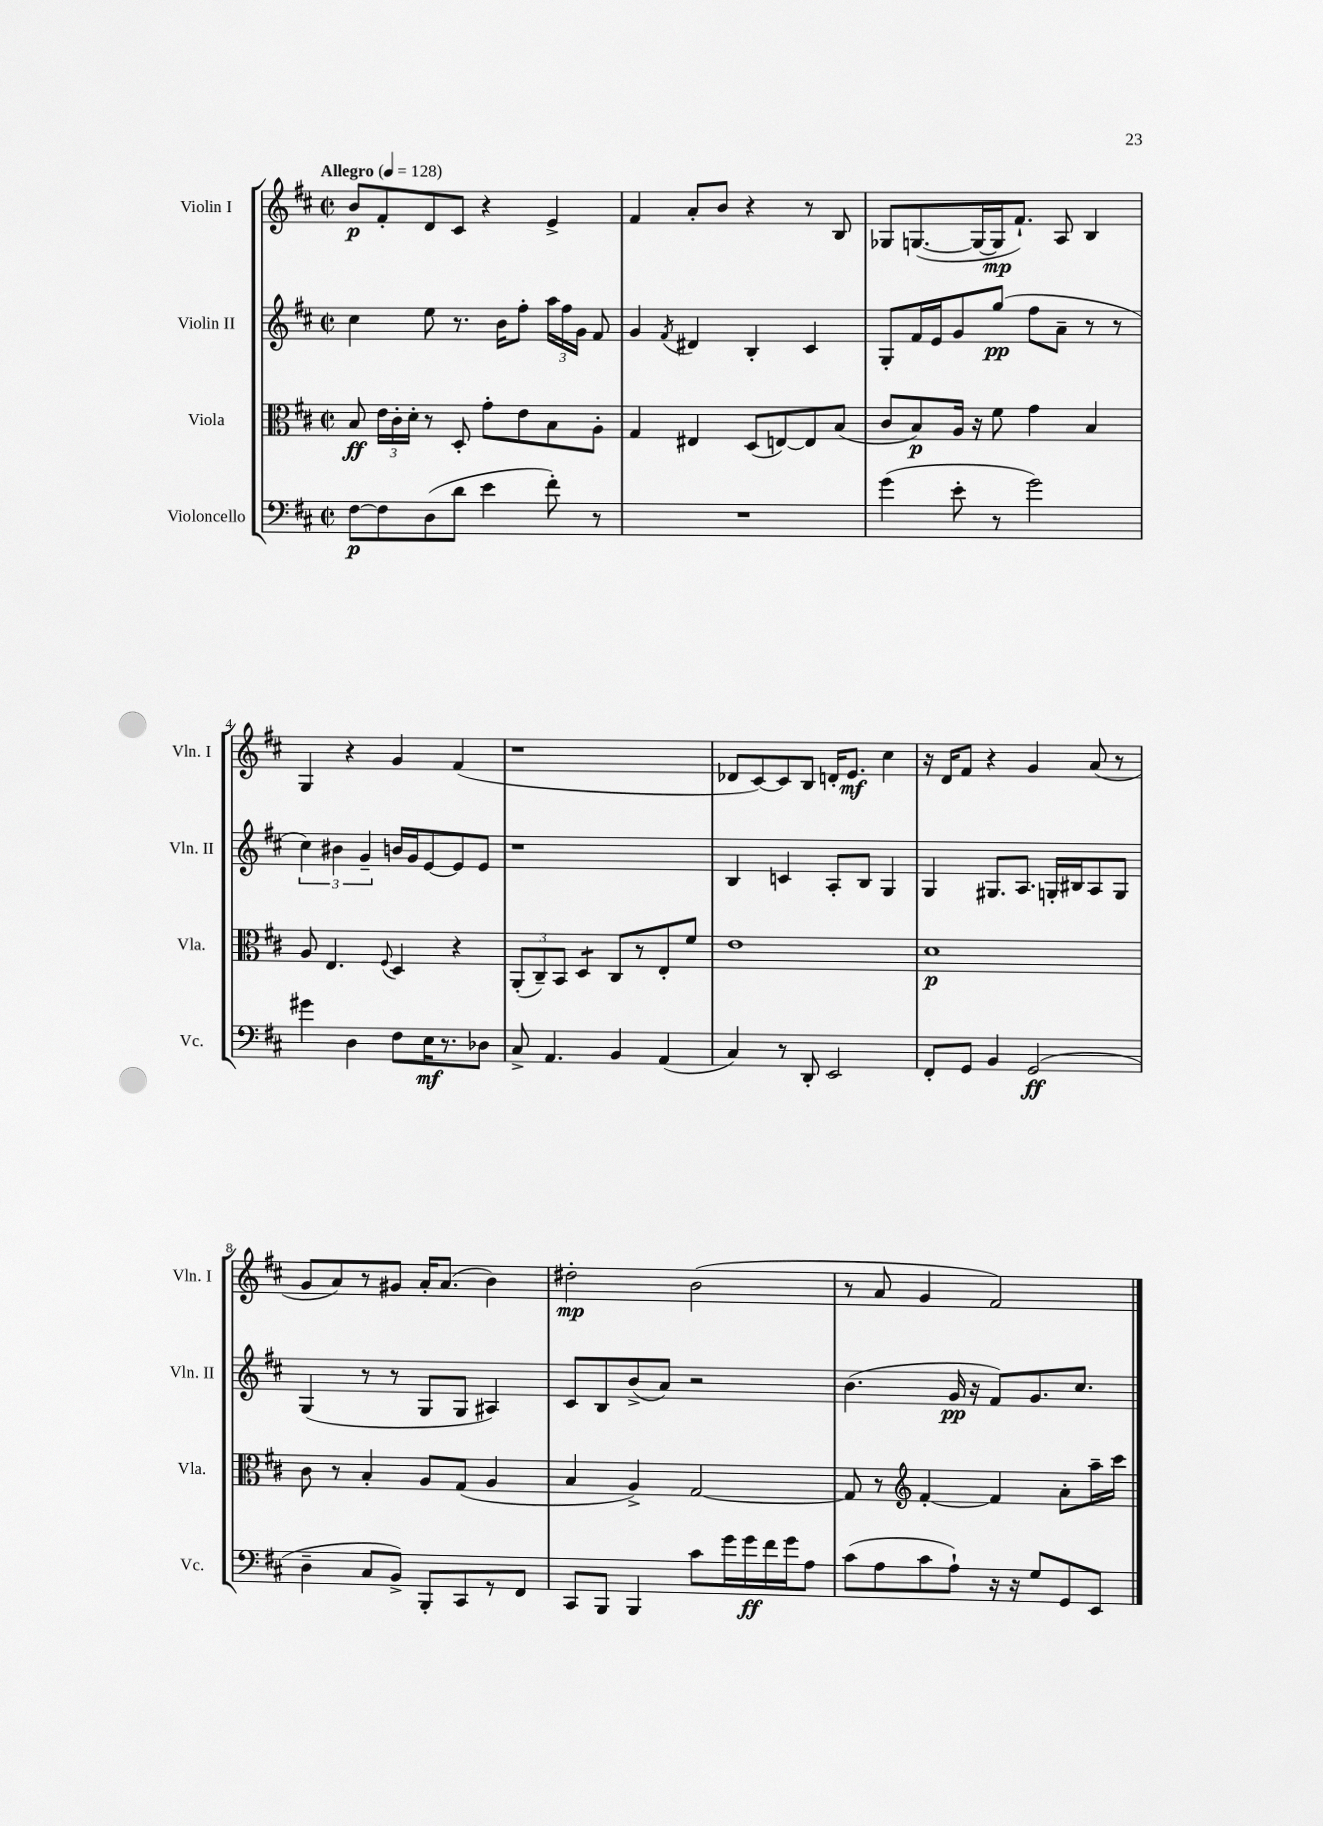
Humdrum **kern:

**kern	**kern	**kern	**kern
*staff4	*staff3	*staff2	*staff1
*clefF4	*clefC3	*clefG2	*clefG2
*k[f#c#]	*k[f#c#]	*k[f#c#]	*k[f#c#]
*M2/2	*M2/2	*M2/2	*M2/2
*met(c|)	*met(c|)	*met(c|)	*met(c|)
*MM128	*MM128	*MM128	*MM128
[8F#\L	8B/	4cc#\	8b/L
8F#\]	24e\LL	.	8f#'/
.	24c#'\	.	.
.	24d'\JJ	.	.
(8D\	8r	8ee\	8d/
8d\J	8D'/	8.r	8c#/J
4e\	8g'\L	.	4r
.	.	16b\LK	.
.	8e\	8ff#'\J	.
8f#'\)	8B\	24aa\LL	4e^/
.	.	24ff#\	.
.	.	24g\JJ	.
8r	8A'\J	8f#/	.
=	=	=	=
1r	4G/	4g/	4f#/
.	.	8qf#/	.
.	4E#/	4d#/	8a'/L
.	.	.	8b/J
.	(8D/L	4B'/	4r
.	[8E/)	.	.
.	8E/]	4c#/	8r
.	(8B/J	.	8B/
=	=	=	=
(4g\	8c#/L	8G'/L	8G-/L
.	8B/)	16f#/L	([8.G/
.	.	16e/J	.
8e'\	16A/Jk	8g/	.
.	16r	.	16G/_L
8r	8f#\	(8gg/J	16G/]J
.	.	.	8.f#`/J)
2g\)	4g\	8ff#\L	.
.	.	8a~\J	8A/
.	4B/	8r	4B/
.	.	8r	.
=	=	=	=
4g#\	8A/	6cc#\)	4G/
.	4.E/	.	.
.	.	6b#\	.
4D\	.	.	4r
.	.	6g~/	.
.	8qqF#/	.	.
8F#\L	4D/	16b/LL	4g/
.	.	16g/J	.
16E\K	.	[8e/	.
8.r	.	.	.
.	4r	8e/]	(4f#/
8D-\J	.	8e/J	.
=	=	=	=
8C#^/	(12AA'/L	1r	1r
.	12C#~/)	.	.
4.AA/	.	.	.
.	12BB/J	.	.
.	4D/	.	.
4BB/	8C#/L	.	.
.	8r	.	.
(4AA/	8E'/	.	.
.	8f#/J	.	.
=	=	=	=
4C#/)	1e	4B/	8d-/L
.	.	.	[8c#/)
8r	.	4c/	8c#/]
8DD'/	.	.	8B/J
2EE/	.	8A'/L	16d'/LK
.	.	.	8.e/J
.	.	8B/J	.
.	.	4G/	4cc#\
=	=	=	=
8FF#'/L	1d	4G/	16r
.	.	.	16d/LK
8GG/J	.	.	8f#/J
4BB/	.	8.G#/L	4r
.	.	8.A/J	.
(2GG/	.	.	4g/
.	.	16G'/LL	.
.	.	16B#/J	.
.	.	8A/	(8a/
.	.	8G/J	8r
=	=	=	=
4D~\	8c#\	(4G/	8g/L
.	8r	.	8a/)
8C#/L	4B'/	8r	8r
8BB^/J)	.	8r	8g#/J
8BBB'/L	8A/L	8G/L	16a'/LK
.	.	.	(8.a/J
8CC#/	(8G/J	8G/J	.
8r	4A/	4A#/)	4b\)
8FF#/J	.	.	.
=	=	=	=
8CC#/L	4B/	8c#/L	2dd#'\
8BBB/J	.	8B/	.
4BBB/	4A^/)	(8b^/	.
.	.	8a/J)	.
8c#\L	[2G/	2r	(2b\
16g\L	.	.	.
16g\	.	.	.
16f#\	.	.	.
16g\J	.	.	.
8A\J	.	.	.
=	=	=	=
(8c#\L	8G/]	(4.b\	8r
8A\	8r	.	8a/
*	*clefG2	*	*
8c#\	[4f#'/	.	4g/
8A`\J)	.	16g/	.
.	.	16r	.
16r	4f#/]	8f#/L)	2f#/)
16r	.	.	.
8G/L	.	8.g/	.
8GG/	8a'\L	.	.
.	.	8.cc#/J	.
8EE/J	16aa~\L	.	.
.	16ccc#\JJ	.	.
==	==	==	==
*-	*-	*-	*-
